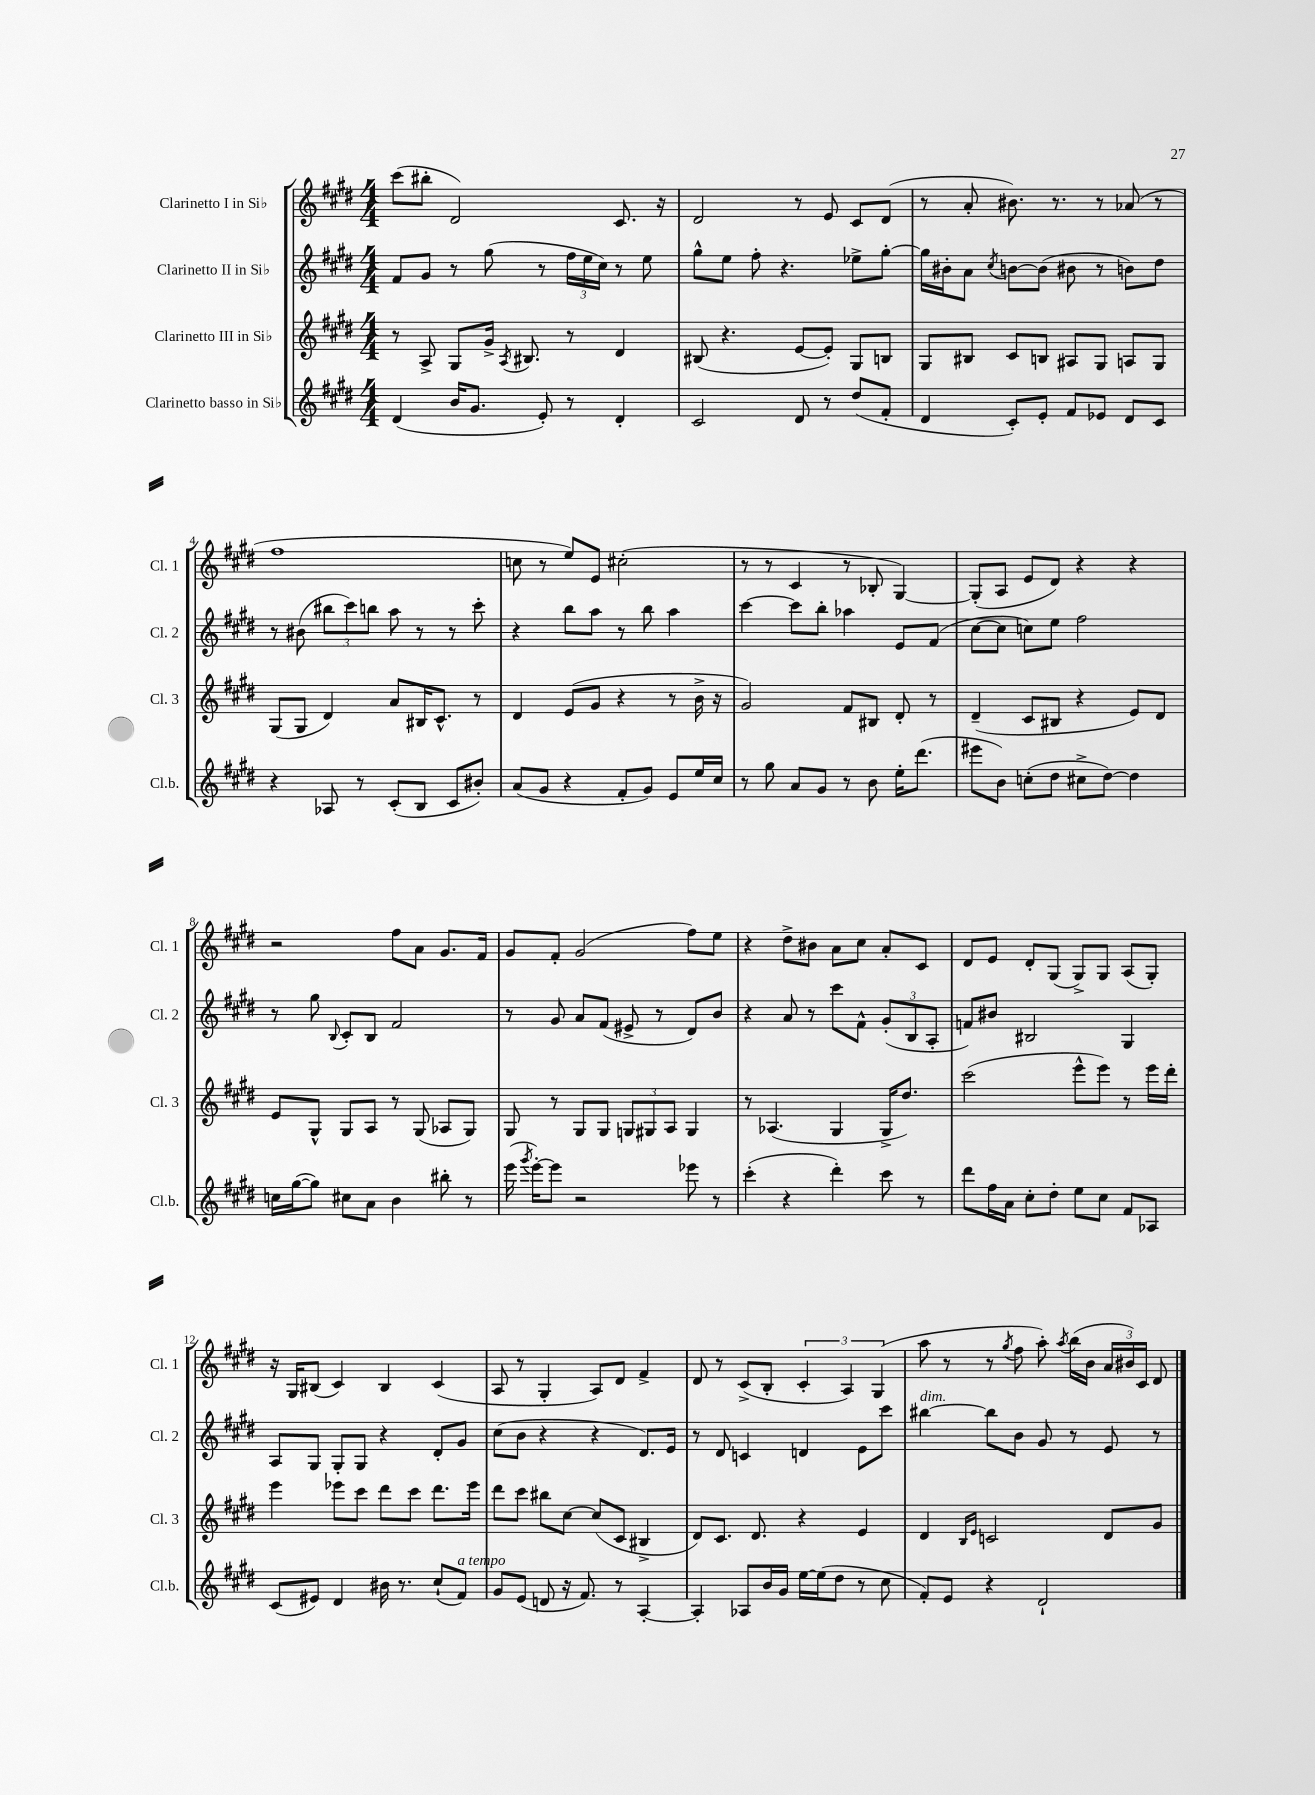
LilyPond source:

<<
\new StaffGroup <<
\new Staff = "s0" \with { instrumentName = "Clarinetto I in Sib" shortInstrumentName = "Cl. 1" } {
    \clef treble \key e \major \numericTimeSignature \time 4/4
    \autoBeamOff cis'''8[( bis''8]-. dis'2) cis'8. r16 |
    dis'2 r8 e'8 cis'8[ dis'8]( |
    r8 a'8-. bis'8.) r8. r8 aes'8( r8 |
    fis''1 |
    c''8 r8 e''8[) e'8] cis''2-.( |
    r8 r8 cis'4 r8 bes8-. gis4~) |
    gis8[-.( a8] e'8[ dis'8]) r4 r4 |
    r2 fis''8[ a'8] gis'8.[ fis'16] |
    gis'8[ fis'8]-. gis'2( fis''8[) e''8] |
    r4 dis''8[-> bis'8] a'8[ cis''8] a'8[-. cis'8] |
    dis'8[ e'8] dis'8[-. gis8]( gis8[->) gis8] a8[( gis8]-.) |
    r16 gis16[ bis8]( cis'4) bis4 cis'4( |
    a8 r8 gis4-. a8[) dis'8] fis'4-> |
    dis'8 r8 cis'8[->( b8]-. \tuplet 3/2 { cis'4-. a4) gis4( } |
    a''8 r8 r8 \acciaccatura { gis''8 } fis''8 a''8-.) \acciaccatura { a''8 } b''16[( b'16] \tuplet 3/2 { a'16[ bis'16) cis'16] } dis'8 \bar "|." |
}
\new Staff = "s1" \with { instrumentName = "Clarinetto II in Sib" shortInstrumentName = "Cl. 2" } {
    \clef treble \key e \major \numericTimeSignature \time 4/4
    \autoBeamOff fis'8[ gis'8] r8 gis''8( r8 \tuplet 3/2 { fis''16[ e''16 cis''16]) } r8 e''8 |
    gis''8[-^ e''8] fis''8-. r4. ees''8[-> gis''8]~-. |
    gis''16[ bis'16-. a'8] \acciaccatura { cis''8 } b'8[~ b'8]( bis'8 r8 b'8[) dis''8] |
    r8 bis'8( \tuplet 3/2 { bis''8[ cis'''8) b''8] } a''8 r8 r8 cis'''8-. |
    r4 b''8[ a''8] r8 b''8 a''4 |
    cis'''4~ cis'''8[ b''8]-. aes''4 e'8[ fis'8]( |
    cis''8[~ cis''8] c''8[) e''8] fis''2 |
    r8 gis''8 \appoggiatura { b8 } cis'8[-. b8] fis'2 |
    r8 gis'8 a'8[ fis'8]( eis'8-> r8 dis'8[) b'8] |
    r4 a'8 r8 cis'''8[ fis'8]-^ \tuplet 3/2 { gis'8[-.( b8 a8]-. } |
    f'8[) bis'8] bis2 gis4 |
    a8[ gis8] gis8[-. gis8] r4 dis'8[-. gis'8] |
    cis''8[( b'8] r4 r4 dis'8.[) e'16] |
    r8 dis'8 c'4 d'4 e'8[ cis'''8] |
    bis''4~^\markup { \italic "dim." } bis''8[ b'8] gis'8 r8 e'8 r8 \bar "|." |
}
\new Staff = "s2" \with { instrumentName = "Clarinetto III in Sib" shortInstrumentName = "Cl. 3" } {
    \clef treble \key e \major \numericTimeSignature \time 4/4
    \autoBeamOff r8 a8-> gis8[ gis'16]-> \acciaccatura { a8 } bis8. r8 dis'4 |
    bis8( r4. e'8[~ e'8]-.) gis8[ b8] |
    gis8[ bis8] cis'8[ b8] ais8[ gis8] a8[ gis8] |
    gis8[( gis8] dis'4) a'8[ bis16 cis'8.]-^ r8 |
    dis'4 e'8[( gis'8] r4 r8 b'16-> r16 |
    gis'2) fis'8[ bis8] dis'8-. r8 |
    dis'4--( cis'8[ bis8] r4 e'8[) dis'8] |
    e'8[ gis8]-^ gis8[ a8] r8 gis8( aes8[ gis8]) |
    gis8 r8 gis8[ gis8] \tuplet 3/2 { g8[ gis8 a8] } gis4 |
    r8 aes4.( gis4 gis16[-> dis''8.]) |
    cis'''2( e'''8[-^ e'''8]) r8 e'''16[ dis'''16]-. |
    e'''4 ees'''8[ cis'''8] dis'''8[ cis'''8] dis'''8.[ ees'''16] |
    dis'''8[ cis'''8] bis''8[ cis''8]~ cis''8[( cis'8] bis4-> |
    dis'8[) cis'8.] dis'8. r4 e'4 |
    dis'4 \grace { b16[ e'16] } c'2 dis'8[ gis'8] \bar "|." |
}
\new Staff = "s3" \with { instrumentName = "Clarinetto basso in Sib" shortInstrumentName = "Cl.b." } {
    \clef treble \key e \major \numericTimeSignature \time 4/4
    \autoBeamOff dis'4( b'16[ gis'8.] e'8-.) r8 dis'4-. |
    cis'2 dis'8 r8 dis''8[( fis'8]-. |
    dis'4 cis'8[-.) e'8]-. fis'8[ ees'8] dis'8[ cis'8] |
    r4 aes8 r8 cis'8[-.( b8] cis'8[ bis'8]-.) |
    a'8[( gis'8] r4 fis'8[-. gis'8]) e'8[ e''16 cis''16] |
    r8 gis''8 a'8[ gis'8] r8 b'8 e''16[-. dis'''8.]( |
    eis'''8[ b'8]) c''8[-.( dis''8] cis''8[-> dis''8]~) dis''4 |
    c''16[ gis''16~( gis''8]) cis''8[ a'8] b'4 bis''8-. r8 |
    e'''16( \acciaccatura { gis'''8 } e'''16[~-.) e'''8] r2 ees'''8 r8 |
    cis'''4-.( r4 dis'''4-.) cis'''8 r8 |
    dis'''8[ fis''16 a'16] cis''8[-. dis''8]-. e''8[ cis''8] fis'8[ aes8] |
    cis'8[( eis'8]) dis'4 bis'16 r8. cis''8[-!( fis'8]^\markup { \italic "a tempo" }) |
    gis'8[ e'8]( d'8 r16 fis'8.) r8 a4~-. |
    a4-. aes8[ b'16 gis'16] e''16[~ e''16( dis''8] r8 cis''8 |
    fis'8[-.) e'8] r4 dis'2-! \bar "|." |
}
>>
>>
